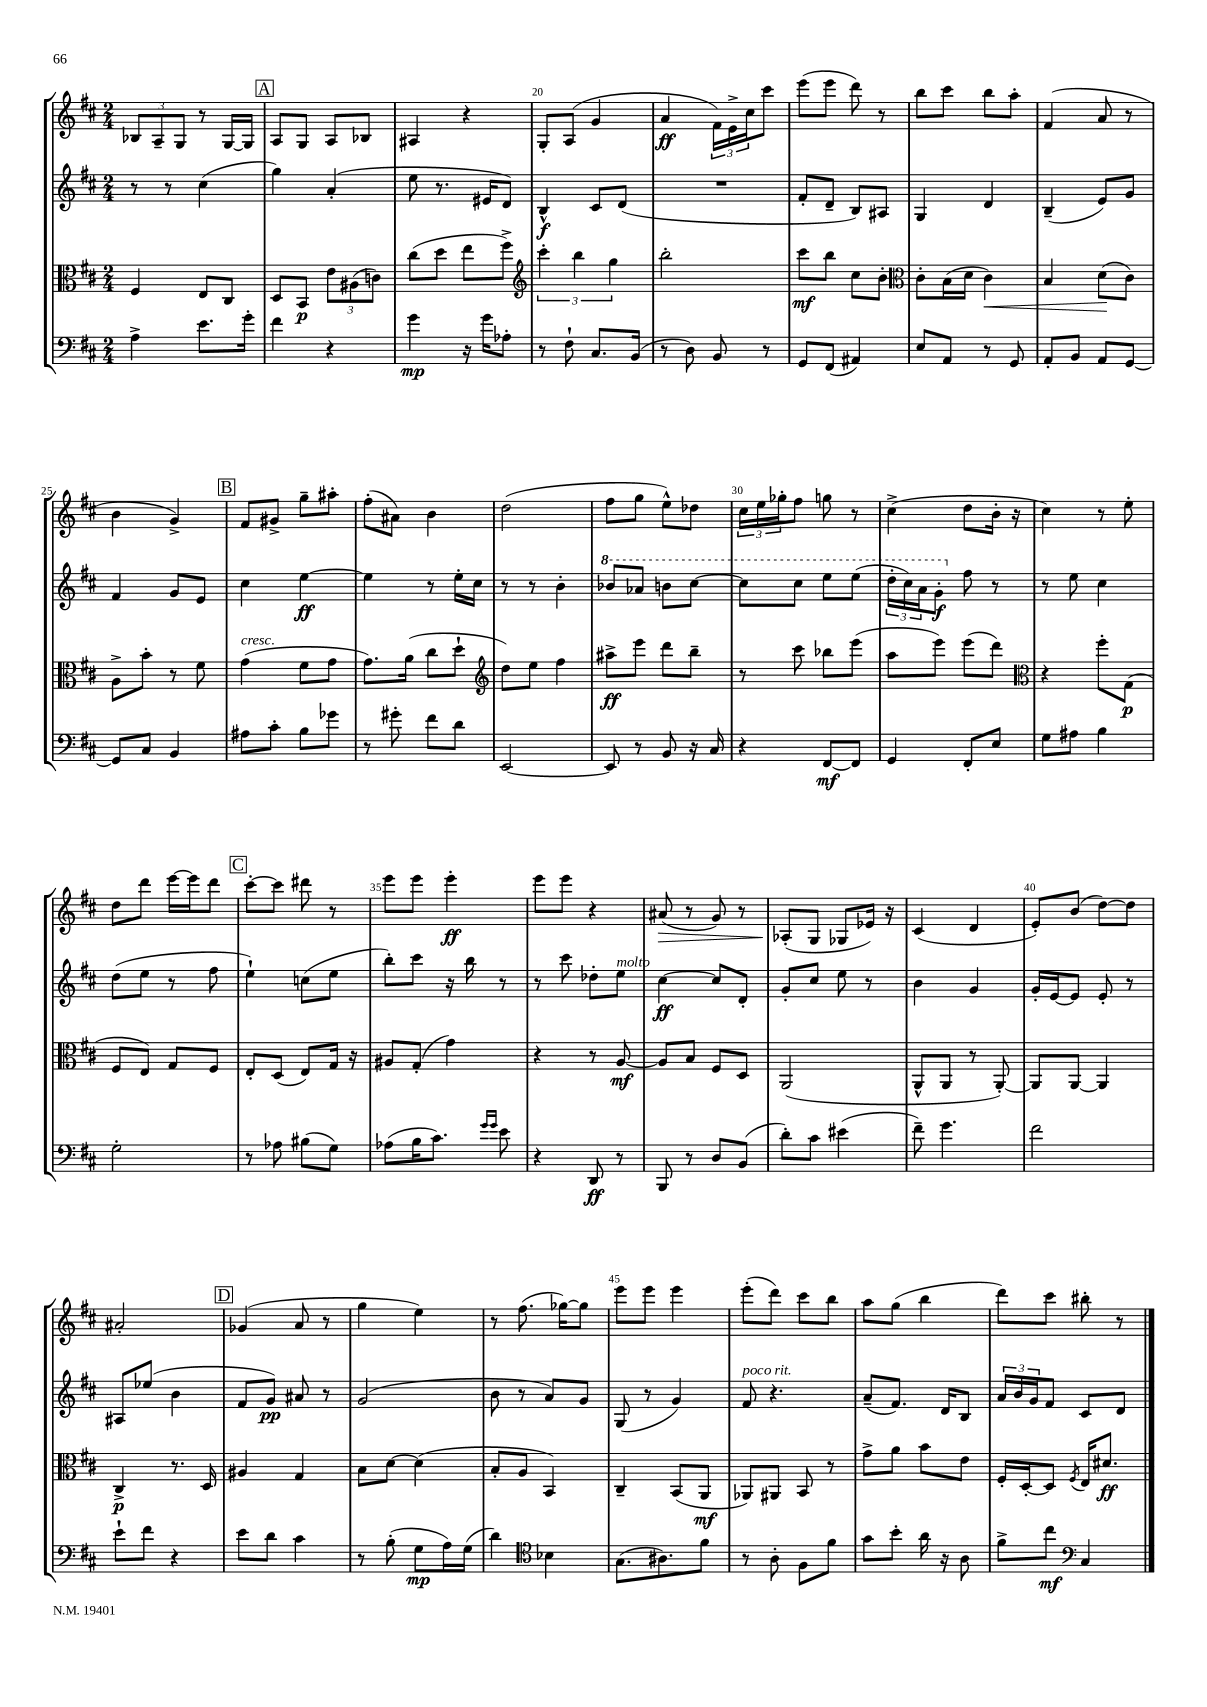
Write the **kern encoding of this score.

**kern	**dynam	**kern	**dynam	**kern	**dynam	**kern	**dynam
*part4	*part4	*part3	*part3	*part2	*part2	*part1	*part1
*staff4	*staff4	*staff3	*staff3	*staff2	*staff2	*staff1	*staff1
*clefF4	*	*clefC3	*	*clefG2	*	*clefG2	*
*k[f#c#]	*	*k[f#c#]	*	*k[f#c#]	*	*k[f#c#]	*
*M2/4	*	*M2/4	*	*M2/4	*	*M2/4	*
=17	=17	=17	=17	=17	=17	=17	=17
4A^\	.	4F#/	.	8r	.	12B-X/L	.
.	.	.	.	.	.	12A~/	.
.	.	.	.	8r	.	.	.
.	.	.	.	.	.	12G/J	.
8.e\L	.	8E/L	.	(4cc#\	.	8r	.
.	.	8C#/J	.	.	.	[16G/LL	.
16g'\Jk	.	.	.	.	.	16G/JJ]	.
!!LO:REH:place=s1:t=A
=18	=18	=18	=18	=18	=18	=18	=18
4f#\	.	8D/L	.	4gg\)	.	8A/L	.
.	.	8BB/J	p	.	.	8G/J	.
4r	.	12e\L	.	(4a'/	.	8A/L	.
.	.	(12A#X\	.	.	.	.	.
.	.	.	.	.	.	8B-X/J	.
.	.	12cn\J)	.	.	.	.	.
=19	=19	=19	=19	=19	=19	=19	=19
4g\	mp	(8cc#\L	.	8ee\	.	4A#X/	.
.	.	8dd\J	.	8.r	.	.	.
16r	.	8ee\L	.	.	.	4r	.
16g\KL	.	.	.	16e#X/KL	.	.	.
8A-X'\J	.	8ff#^\J)	.	8d/J)	.	.	.
=20	=20	=20	=20	=20	=20	=20	=20
*	*	*clefG2	*	*	*	*	*
8r	.	6ccc#'\	.	4B^^/	f	8G'/L	.
8F#`\	.	.	.	.	.	(8A/J	.
.	.	6bb\	.	.	.	.	.
8.C#/L	.	.	.	8c#/L	.	4g/	.
.	.	6gg\	.	.	.	.	.
.	.	.	.	(8d/J	.	.	.
(16BB/Jk	.	.	.	.	.	.	.
=21	=21	=21	=21	=21	=21	=21	=21
8r	.	2bb'\	.	2r	.	4a/	ff
8D\)	.	.	.	.	.	.	.
8BB/	.	.	.	.	.	24f#\LL)	.
.	.	.	.	.	.	24e^\	.
.	.	.	.	.	.	24cc#\J	.
8r	.	.	.	.	.	8ccc#\J	.
=22	=22	=22	=22	=22	=22	=22	=22
8GG/L	.	8ccc#\L	mf	8f#'/L	.	(8eee\L	.
(8FF#/J	.	8bb\J	.	8d~/J	.	8eee\J	.
4AA#X/)	.	8cc#\L	.	8B/L)	.	8ddd\)	.
.	.	8b'\J	.	8A#X/J	.	8r	.
=23	=23	=23	=23	=23	=23	=23	=23
*	*	*clefC3	*	*	*	*	*
8E/L	.	8c#'\L	.	4G/	.	8bb\L	.
8AA/J	.	(16B\L	.	.	.	8ccc#\J	.
.	.	16d\JJ	.	.	.	.	.
!	!	!	!LO:HP:b	!	!	!	!
8r	.	4c#\)	<	4d/	.	8bb\L	.
8GG/	.	.	.	.	.	8aa'\J	.
=24	=24	=24	=24	=24	=24	=24	=24
8AA'/L	.	4B/	.	(4B~/	.	(4f#/	.
8BB/J	.	.	.	.	.	.	.
8AA/L	.	(8d\L	.	8e/L)	.	8a/	.
[8GG/J	.	8c#\J)	[	8g/J	.	8r	.
!!LO:LB:g=z
=25	=25	=25	=25	=25	=25	=25	=25
8GG/L]	.	8A^\L	.	4f#/	.	4b\	.
8C#/J	.	8b'\J	.	.	.	.	.
4BB/	.	8r	.	8g/L	.	4g^/)	.
.	.	8f#\	.	8e/J	.	.	.
!!LO:REH:place=s1:t=B
=26	=26	=26	=26	=26	=26	=26	=26
!	!	!LO:TX:a:i:t=cresc.	!	!	!	!	!
8A#X\L	.	(4g\	.	4cc#\	.	8f#/L	.
8c#'\J	.	.	.	.	.	8g#X^/J	.
8B\L	.	8f#\L	.	[4ee\	ff	8gg~\L	.
8g-X\J	.	8g\J	.	.	.	8aa#X'\J	.
=27	=27	=27	=27	=27	=27	=27	=27
8r	.	8.g\L)	.	4ee\]	.	(8ff#'\L	.
8g#X'\	.	.	.	.	.	8a#X\J)	.
.	.	(16a\Jk	.	.	.	.	.
8f#\L	.	8cc#\L	.	8r	.	4b\	.
8d\J	.	8dd`\J	.	16ee'\LL	.	.	.
.	.	.	.	16cc#\JJ	.	.	.
=28	=28	=28	=28	=28	=28	=28	=28
*	*	*clefG2	*	*	*	*	*
[2EE/	.	8dd\L)	.	8r	.	(2dd\	.
.	.	8ee\J	.	8r	.	.	.
.	.	4ff#\	.	4b'\	.	.	.
=29	=29	=29	=29	=29	=29	=29	=29
*	*	*	*	*8va	*	*	*
8EE/]	.	8aa#X^\L	ff	8bb-X/L	.	8ff#\L	.
8r	.	8eee\J	.	8aa-X/J	.	8gg\J	.
8BB/	.	8ddd\L	.	8bbn\L	.	8ee^^\L)	.
16r	.	8bb~\J	.	[8ccc#\J	.	8dd-X\J	.
16C#/	.	.	.	.	.	.	.
=30	=30	=30	=30	=30	=30	=30	=30
4r	.	8r	.	8ccc#\L]	.	24cc#\LL	.
.	.	.	.	.	.	24ee\	.
.	.	.	.	.	.	24gg-X'\J	.
.	.	8ccc#\	.	8ccc#\J	.	8ff#\J	.
[8FF#/L	mf	8bb-X\L	.	8eee\L	.	8ggn\	.
8FF#/J]	.	(8eee\J	.	(8eee\J	.	8r	.
=31	=31	=31	=31	=31	=31	=31	=31
4GG/	.	8aa\L	.	24ddd'\LL	.	(4cc#^\	.
.	.	.	.	24ccc#\)	.	.	.
.	.	.	.	24aa\J	.	.	.
.	.	8eee\J)	.	8gg'\J	f	.	.
*	*	*	*	*X8va	*	*	*
8FF#'/L	.	(8eee\L	.	8ff#\	.	8dd\L	.
8E/J	.	8ddd\J)	.	8r	.	16b'\Jk	.
.	.	.	.	.	.	16r	.
=32	=32	=32	=32	=32	=32	=32	=32
*	*	*clefC3	*	*	*	*	*
8G\L	.	4r	.	8r	.	4cc#\)	.
8A#X\J	.	.	.	8ee\	.	.	.
4B\	.	8ff#'\L	.	4cc#\	.	8r	.
.	.	(8G\J	p	.	.	8ee'\	.
!!LO:LB:g=z
=33	=33	=33	=33	=33	=33	=33	=33
2G'\	.	8F#/L	.	(8dd\L	.	8dd\L	.
.	.	8E/J)	.	8ee\J	.	8ddd\J	.
.	.	8G/L	.	8r	.	[16eee\LL	.
.	.	.	.	.	.	16eee\J]	.
.	.	8F#/J	.	8ff#\	.	8ddd\J	.
!!LO:REH:place=s1:t=C
=34	=34	=34	=34	=34	=34	=34	=34
8r	.	8E'/L	.	4ee`\)	.	[8ccc#'\L	.
8A-X\	.	(8D/J	.	.	.	8ccc#\J]	.
(8B#X\L	.	8E/L)	.	(8ccn\L	.	8ddd#X\	.
8G\J)	.	16G/Jk	.	8ee\J	.	8r	.
.	.	16r	.	.	.	.	.
=35	=35	=35	=35	=35	=35	=35	=35
(8A-X\L	.	8A#X/L	.	8bb'\L)	.	8eee\L	.
16B\K	.	(8G'/J	.	8ccc#\J	.	8eee\J	.
8.c#\J)	.	.	.	.	.	.	.
.	.	4g\)	.	16r	.	4eee'\	ff
.	.	.	.	16bb\	.	.	.
16qqg/LL	.	.	.	.	.	.	.
16qqg/JJ	.	.	.	.	.	.	.
8e\	.	.	.	8r	.	.	.
=36	=36	=36	=36	=36	=36	=36	=36
4r	.	4r	.	8r	.	8eee\L	.
.	.	.	.	8ccc#\	.	8eee\J	.
8DD/	ff	8r	.	8dd-X'\L	.	4r	.
!	!	!	!	!LO:TX:a:i:t=molto	!	!	!
8r	.	[8A/	mf	8ee\J	.	.	.
=37	=37	=37	=37	=37	=37	=37	=37
!	!	!	!	!	!	!	!LO:HP:b
8BBB/	.	8A/L]	.	[4cc#\	ff	(8a#X/	>
8r	.	8B/J	.	.	.	8r	.
8D/L	.	8F#/L	.	8cc#/L]	.	8g/)	.
(8BB/J	.	8D/J	.	8d'/J	.	8r	.
=38	=38	=38	=38	=38	=38	=38	=38
8d'\L)	.	(2AA/	.	8g'/L	.	(8A-X'/L	.
8c#\J	.	.	.	8cc#/J	.	8G/J	]
(4e#X\	.	.	.	8ee\	.	8G-X/L	.
.	.	.	.	8r	.	16e-X/Jk)	.
.	.	.	.	.	.	16r	.
=39	=39	=39	=39	=39	=39	=39	=39
8f#~\)	.	8AA^^/L	.	4b\	.	(4c#/	.
4.g\	.	8AA/J	.	.	.	.	.
.	.	8r	.	4g/	.	4d/	.
.	.	[8AA'/)	.	.	.	.	.
=40	=40	=40	=40	=40	=40	=40	=40
2f#\	.	8AA/L]	.	16g'/LL	.	8e'/L)	.
.	.	.	.	[16e/J	.	.	.
.	.	[8AA/J	.	8e/J]	.	(8b/J	.
.	.	4AA/]	.	8e'/	.	[8dd\L)	.
.	.	.	.	8r	.	8dd\J]	.
!!LO:LB:g=z
=41	=41	=41	=41	=41	=41	=41	=41
8e`\L	.	4C#^/	p	8A#X/L	.	2a#X'/	.
8f#\J	.	.	.	(8ee-X/J	.	.	.
4r	.	8.r	.	4b\	.	.	.
.	.	16D/	.	.	.	.	.
!!LO:REH:place=s1:t=D
=42	=42	=42	=42	=42	=42	=42	=42
8e\L	.	4A#X/	.	8f#/L	.	(4g-X/	.
8d\J	.	.	.	8g/J)	pp	.	.
4c#\	.	4G/	.	8a#X/	.	8a/	.
.	.	.	.	8r	.	8r	.
=43	=43	=43	=43	=43	=43	=43	=43
8r	.	8B\L	.	(2g/	.	4gg\	.
(8B'\	.	[8d\J	.	.	.	.	.
8G\L	mp	(4d\]	.	.	.	4ee\)	.
16A\L)	.	.	.	.	.	.	.
(16G\JJ	.	.	.	.	.	.	.
=44	=44	=44	=44	=44	=44	=44	=44
4d\)	.	8B'/L	.	8b\	.	8r	.
.	.	8A/J	.	8r	.	(8.ff#\	.
*clefC4	*	*	*	*	*	*	*
4B-X\	.	4BB/)	.	8a/L)	.	.	.
.	.	.	.	.	.	[16gg-X\KL)	.
.	.	.	.	8g/J	.	8gg-\J]	.
=45	=45	=45	=45	=45	=45	=45	=45
(8.G\L	.	4C#~/	.	(8G/	.	8eee\L	.
.	.	.	.	8r	.	8eee\J	.
8.A#X\)	.	.	.	.	.	.	.
.	.	(8BB/L	.	4g/)	.	4eee\	.
8f#\J	.	8AA/J	mf	.	.	.	.
=46	=46	=46	=46	=46	=46	=46	=46
!	!	!	!	!LO:TX:a:i:t=poco rit.	!	!	!
8r	.	8AA-X/L)	.	8f#/	.	(8eee'\L	.
8A'\	.	8AA#X/J	.	4.r	.	8ddd\J)	.
8F#\L	.	8BB/	.	.	.	8ccc#\L	.
8f#\J	.	8r	.	.	.	8bb\J	.
=47	=47	=47	=47	=47	=47	=47	=47
8g\L	.	8g^\L	.	(8a~/L	.	8aa\L	.
8b'\J	.	8a\J	.	8.f#/J)	.	(8gg\J	.
16a\	.	8b\L	.	.	.	4bb\	.
16r	.	.	.	16d/KL	.	.	.
8A\	.	8e\J	.	8B/J	.	.	.
=48	=48	=48	=48	=48	=48	=48	=48
8f#^\L	.	16F#'/LL	.	24a/LL	.	8ddd\L)	.
.	.	.	.	24b/	.	.	.
.	.	[16D'/J	.	.	.	.	.
.	.	.	.	24g/J	.	.	.
8cc#\J	mf	8D/J]	.	8f#/J	.	8ccc#\J	.
*clefF4	*	*	*	*	*	*	*
.	.	8qF#/	.	.	.	.	.
4C#/	.	16E/KL	.	8c#/L	.	8bb#X'\	.
.	.	8.d#X/J	ff	.	.	.	.
.	.	.	.	8d/J	.	8r	.
==	==	==	==	==	==	==	==
*-	*-	*-	*-	*-	*-	*-	*-
